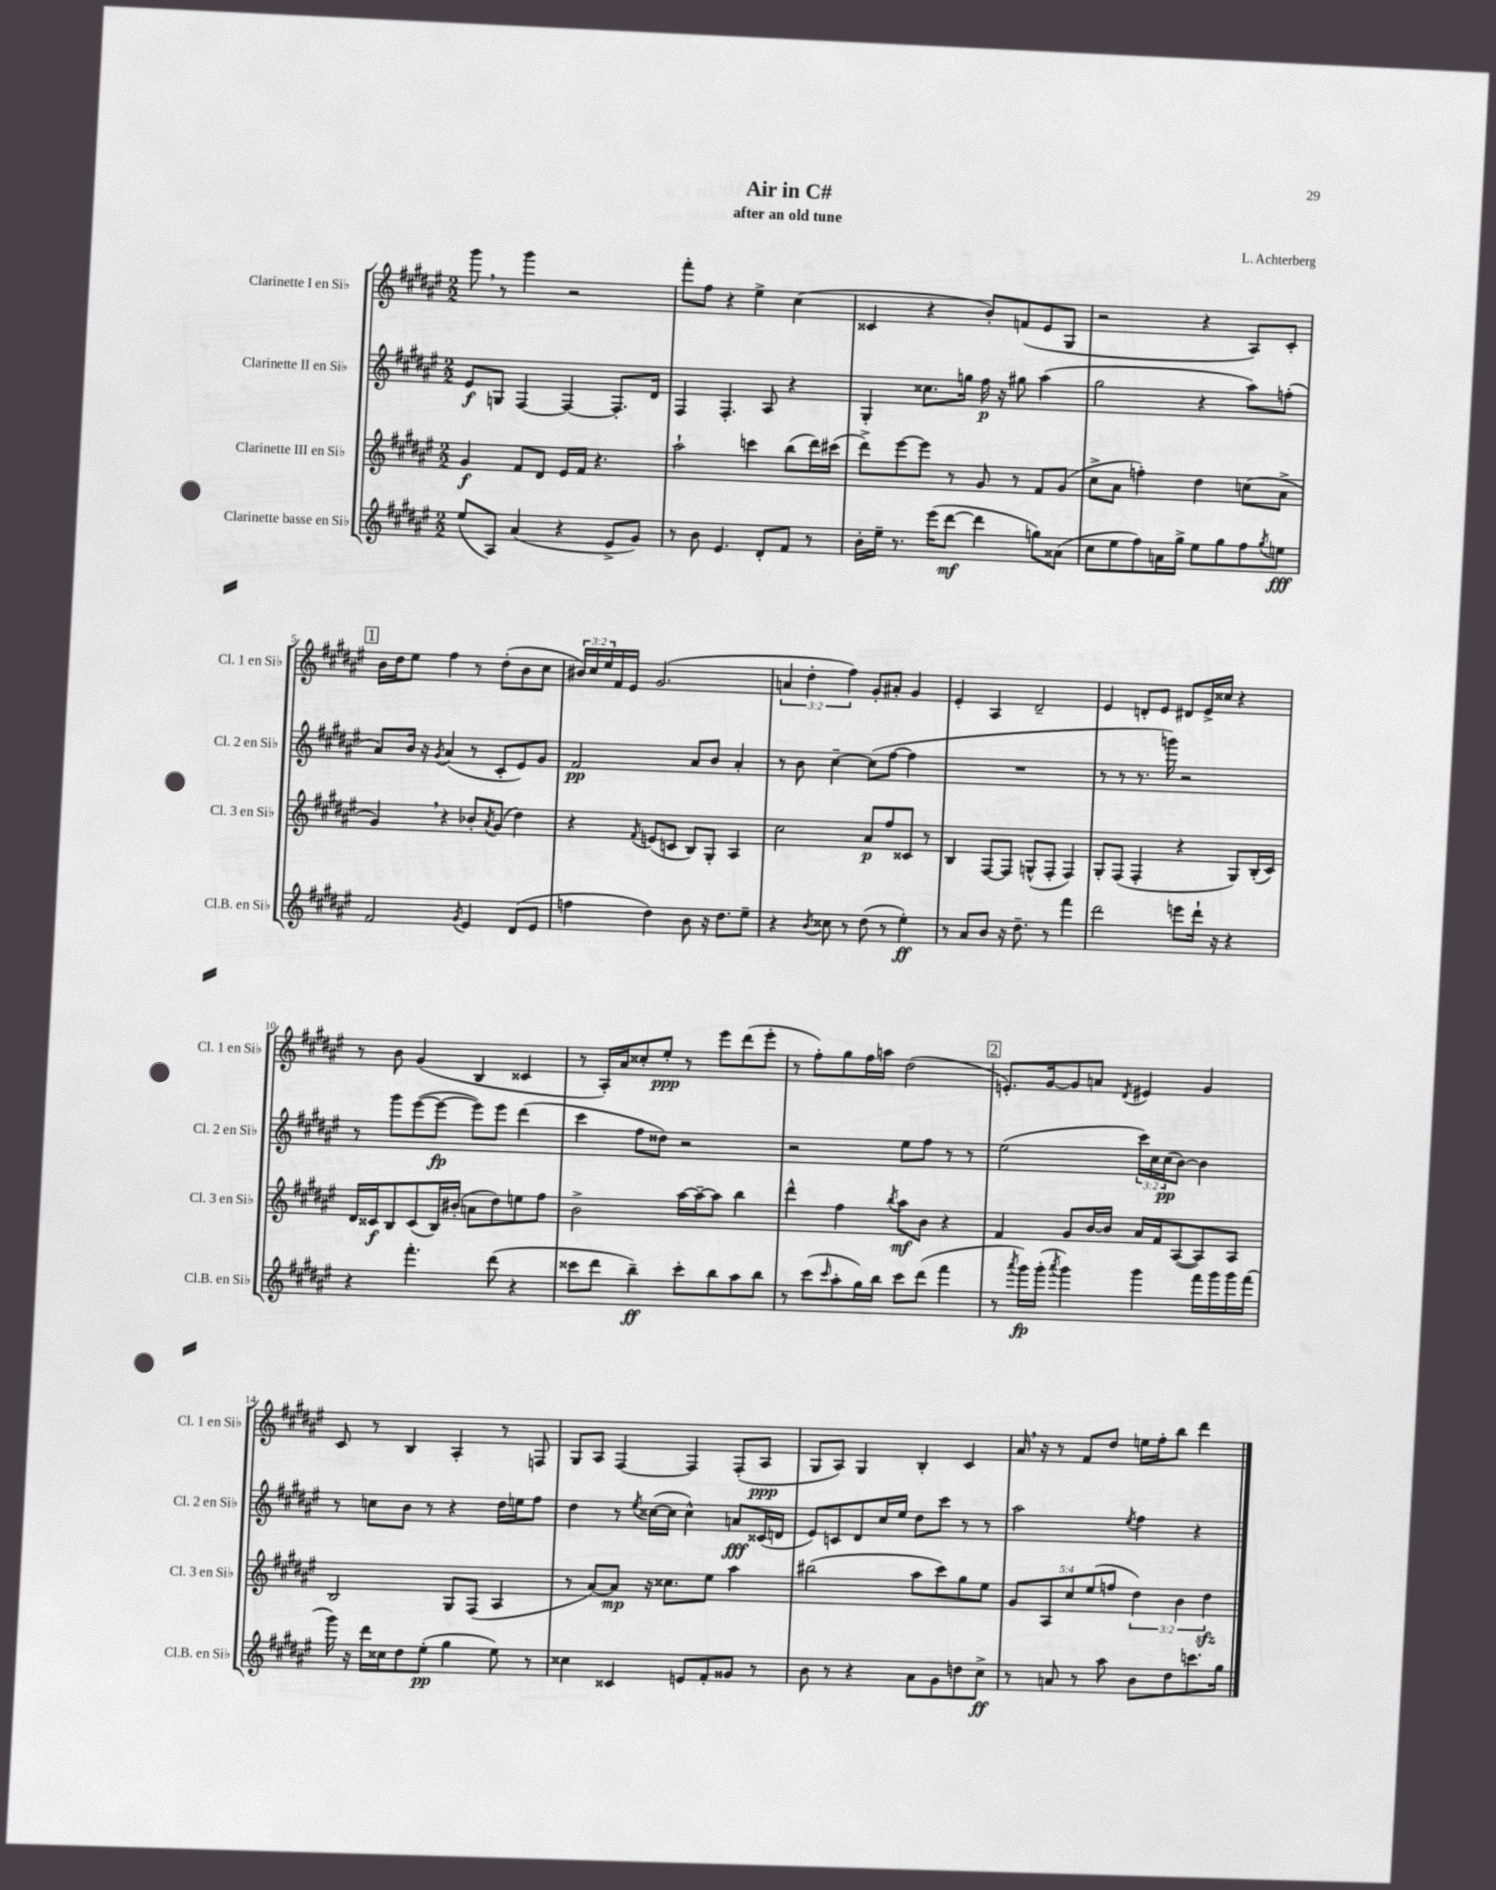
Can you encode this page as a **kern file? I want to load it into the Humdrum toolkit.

**kern	**dynam	**kern	**dynam	**kern	**dynam	**kern	**dynam
*part4	*part4	*part3	*part3	*part2	*part2	*part1	*part1
*staff4	*staff4	*staff3	*staff3	*staff2	*staff2	*staff1	*staff1
*I"Clarinette basse en Si♭	*	*I"Clarinette III en Si♭	*	*I"Clarinette II en Si♭	*	*I"Clarinette I en Si♭	*
*I'Cl.B. en Si♭	*	*I'Cl. 3 en Si♭	*	*I'Cl. 2 en Si♭	*	*I'Cl. 1 en Si♭	*
*clefG2	*	*clefG2	*	*clefG2	*	*clefG2	*
*k[f#c#g#d#a#e#]	*	*k[f#c#g#d#a#e#]	*	*k[f#c#g#d#a#e#]	*	*k[f#c#g#d#a#e#]	*
*M2/2	*	*M2/2	*	*M2/2	*	*M2/2	*
=1	=1	=1	=1	=1	=1	=1	=1
(8ee#/L	.	4g#/	f	8e#/L	f	8ggg#,\	.
8A#/J)	.	.	.	8Gn/J	.	8r	.
(4a#/	.	8f#/L	.	[4F#/	.	4ggg#\	.
.	.	8d#/J	.	.	.	.	.
4r	.	16e#/LL	.	4F#/_	.	2r	.
.	.	16f#/JJ	.	.	.	.	.
.	.	4.r	.	.	.	.	.
8e#^/L	.	.	.	8.F#'/L]	.	.	.
8g#/J)	.	.	.	.	.	.	.
.	.	.	.	16d#/Jk	.	.	.
=2	=2	=2	=2	=2	=2	=2	=2
8r	.	2aa#`\	.	4F#/	.	8fff#'\L	.
8b\	.	.	.	.	.	8ff#\J	.
4.e#/	.	.	.	4.F#'/	.	4r	.
.	.	4cccn\	.	.	.	4ee#^\	.
8d#'/L	.	.	.	8A#/	.	.	.
8f#/J	.	(8bb\L	.	4r	.	(4cc#\	.
8r	.	16ddd#\L)	.	.	.	.	.
.	.	(16ccc#X\JJ	.	.	.	.	.
=3	=3	=3	=3	=3	=3	=3	=3
16b'\LL	.	8ddd#^\L)	.	4G#'/	.	4c##X/	.
16ee#~\JJ	.	.	.	.	.	.	.
8.r	.	[8eee#\	.	.	.	.	.
.	.	8eee#\J]	.	8.cc##X\L	.	4r	.
(16eee#\KL	.	.	.	.	.	.	.
[8ddd#\J	mf	8r	.	.	.	.	.
.	.	.	.	16ggn\Jk	.	.	.
4ddd#\]	.	8g#/	.	16ff#\	p	8b'/L)	.
.	.	.	.	16r	.	.	.
.	.	8r	.	8gg#X\	.	(8fn/	.
8ggn\L)	.	8f#/L	.	(4aa#\	.	8e#/	.
(8a##X\J	.	(8g#/J	.	.	.	8G#/J	.
=4	=4	=4	=4	=4	=4	=4	=4
8cc#\L	.	8cc#^\L	.	2gg#\	.	2r	.
8ee#\	.	8a#\J	.	.	.	.	.
8ff#\)	.	4ffn'\)	.	.	.	.	.
16an\L	.	.	.	.	.	.	.
16gg#^\JJ	.	.	.	.	.	.	.
8ee#\L	.	4dd#\	.	4r	.	4r	.
8gg#\	.	.	.	.	.	.	.
8ff#\	.	(8ccn\L	.	8aa#\L)	.	8A#/L)	.
8qgg#/	.	.	.	.	.	.	.
8een\J	fff	8a#^\J	.	(8ffn'\J	.	8c#'/J	.
!!LO:LB:g=z
!!LO:REH:place=s1:t=1
=5	=5	=5	=5	=5	=5	=5	=5
2f#/	.	4g#,/)	.	8a#/L)	.	16b\LL	.
.	.	.	.	.	.	16dd#\J	.
.	.	.	.	16b/Jk	.	8ee#\J	.
.	.	.	.	16r	.	.	.
.	.	.	.	8qg#/	.	.	.
.	.	4r	.	(4a#/	.	4ff#\	.
8qg#/	.	.	.	.	.	.	.
4e#/	.	8b-X'/L	.	8r	.	8r	.
.	.	8qa#/	.	.	.	.	.
.	.	(8g#/J	.	8c#'/L	.	(8dd#'\L	.
(8d#/L	.	4dd#\)	.	8e#/)	.	8b\	.
8e#/J	.	.	.	8g#/J	.	8cc#\J	.
=6	=6	=6	=6	=6	=6	=6	=6
4ffn\	.	4r	.	2f#/	pp	24b#X/LL)	.
.	.	.	.	.	.	24cc#/	.
.	.	.	.	.	.	24ee#/	.
.	.	.	.	.	.	16f#/	.
.	.	.	.	.	.	16e#/JJ	.
.	.	8qf#/	.	.	.	.	.
4dd#\)	.	(8en/L	.	.	.	(2.g#/	.
.	.	8cn/J	.	.	.	.	.
8b\	.	8B/L)	.	8a#/L	.	.	.
16r	.	8G#'/J	.	8b/J	.	.	.
8.dd#\L	.	.	.	.	.	.	.
.	.	4A#/	.	4a#'/	.	.	.
8ee#~\J	.	.	.	.	.	.	.
=7	=7	=7	=7	=7	=7	=7	=7
4r	.	2cc#\	.	8r	.	6an/	.
.	.	.	.	8b\	.	.	.
.	.	.	.	.	.	6dd#'\	.
8qb/	.	.	.	.	.	.	.
8cc##X\	.	.	.	[4cc#~\	.	.	.
.	.	.	.	.	.	6ff#\)	.
8r	.	.	.	.	.	.	.
(8dd#\	.	8a#/L	p	(8cc#\L]	.	8g#'/L	.
8r	.	8ff#/	.	[8ff#\J	.	8a#X'/J	.
4ee#'\)	ff	8c##X/J	.	4ff#\]	.	4g#/	.
.	.	8r	.	.	.	.	.
=8	=8	=8	=8	=8	=8	=8	=8
8r	.	4B/	.	1r	.	4e#'/	.
8a#/L	.	.	.	.	.	.	.
8b/J	.	[8F#/L	.	.	.	4A#/	.
16r	.	8F#/J]	.	.	.	.	.
8.dd#~\	.	.	.	.	.	.	.
.	.	(8Gn^^/L	.	.	.	2d#~/	.
8r	.	8F#'/J	.	.	.	.	.
4fff#\	.	4F#/)	.	.	.	.	.
=9	=9	=9	=9	=9	=9	=9	=9
2ddd#\	.	8G#'/L	.	8r	.	4e#/	.
.	.	(8F#/J	.	8r	.	.	.
.	.	4F#'/	.	8.r	.	8dn'/L	.
.	.	.	.	.	.	8e#/J	.
.	.	.	.	16gggn\)	.	.	.
8eeen\L	.	4r	.	2r	.	8d#X/L	.
16ddd#`\Jk	.	.	.	.	.	16e#^/L	.
16r	.	.	.	.	.	16cc##X/JJ	.
4r	.	8G#/L)	.	.	.	4r	.
.	.	(16B'/L	.	.	.	.	.
.	.	16c#/JJ)	.	.	.	.	.
!!LO:LB:g=z
=10	=10	=10	=10	=10	=10	=10	=10
4r	.	16d#/LL	.	8r	.	8r	.
.	.	16c##X/J	f	.	.	.	.
.	.	8B/	.	8ggg#\L	.	8b\	.
4.fff#'\	.	(8c##/	.	([8eee#\	.	(4g#/	.
.	.	16B/L)	.	8eee#\J_	fp	.	.
.	.	(16b#X'/JJ	.	.	.	.	.
.	.	8an\L	.	8eee#\L])	.	4B/	.
(8ddd#\	.	8dd#\)	.	8eee#\J	.	.	.
4r	.	8een\	.	(4ddd#\	.	4c##X/	.
.	.	8ff#\J	.	.	.	.	.
=11	=11	=11	=11	=11	=11	=11	=11
8ccc##X\L	.	2b^\	.	4ccc#\	.	8r	.
8ddd#\J	.	.	.	.	.	16A#'/LL)	.
.	.	.	.	.	.	16a#/J	.
4bb~\)	ff	.	.	8ff#\L	.	8cc##X'/	.
.	.	.	.	8dd##X\J)	.	8ee#'/J	ppp
8ccc##'\L	.	[16aa#\LL	.	2r	.	8r	.
.	.	16aa#~\J_	.	.	.	.	.
8bb\	.	8aa#\J]	.	.	.	8eee#\L	.
8aa#\	.	4bb\	.	.	.	(8ddd#\	.
8bb\J	.	.	.	.	.	8eee#'\J	.
=12	=12	=12	=12	=12	=12	=12	=12
8r	.	4ddd#^^\	.	2r	.	8r	.
(8ccc#\L	.	.	.	.	.	8ff#'\L)	.
16qqccc#/	.	.	.	.	.	.	.
8aa#'\	.	4ff#\	.	.	.	8gg#\	.
16gg#\L)	.	.	.	.	.	16ff#\L	.
16bb\JJ	.	.	.	.	.	16aan\JJ	.
.	.	8qbb/	.	.	.	.	.
8ccc#\L	.	8aa#\L	mf	8ee#\L	.	(2dd#\	.
(8ddd#\J	.	8b\J	.	8ff#\J	.	.	.
4fff#\	.	4r	.	8r	.	.	.
.	.	.	.	8r	.	.	.
!!LO:REH:place=s1:t=2
=13	=13	=13	=13	=13	=13	=13	=13
8r	.	4f#/	.	(2ee#\	.	8.en'/L)	.
8qaaa#/	.	.	.	.	.	.	.
16ggg#\LL)	fp	.	.	.	.	.	.
(16ggg#'\JJ	.	.	.	.	.	[16g#/k	.
8qaaa#/	.	.	.	.	.	.	.
4ggg#\)	.	8g#/L	.	.	.	8g#/]	.
.	.	[16b/L	.	.	.	8an/J	.
.	.	16b/JJ]	.	.	.	.	.
.	.	.	.	.	.	8qd#/	.
4ggg#\	.	16a#/LL	.	24ccc#\LL)	.	4e#X/	.
.	.	.	.	24cc#\	.	.	.
.	.	16f#/J	.	.	.	.	.
.	.	.	.	(24cc#\J	pp	.	.
.	.	([8A#/	.	[8b\J)	.	.	.
16fff#\LL	.	8A#/])	.	4b\]	.	4g#/	.
16ggg#\	.	.	.	.	.	.	.
16ggg#\	.	8A#/J	.	.	.	.	.
(16fff#\JJ	.	.	.	.	.	.	.
!!LO:LB:g=z
=14	=14	=14	=14	=14	=14	=14	=14
16ggg#\)	.	2B/	.	8r	.	8c#/	.
16r	.	.	.	.	.	.	.
16ddd#\LL	.	.	.	8ccn\L	.	8r	.
16cc##X\J	.	.	.	.	.	.	.
8dd#\	.	.	.	8b\J	.	4B/	.
(8ee#'\J	pp	.	.	8r	.	.	.
4gg#\	.	8G#/L	.	4r	.	4A#'/	.
.	.	(8F#/J	.	.	.	.	.
8ee#\)	.	4A#/	.	16dd#\LL	.	8r	.
.	.	.	.	16een\J	.	.	.
8r	.	.	.	8ff#\J	.	8Fn/	.
=15	=15	=15	=15	=15	=15	=15	=15
4cc##X\	.	8r	.	4dd#\	.	8G#/L	.
.	.	[8a#/L)	.	.	.	8A#/J	.
4c##X/	.	8a#/J]	mp	8r	.	[4F#/	.
.	.	.	.	8qee#/	.	.	.
.	.	16r	.	([16cc##X\LL	.	.	.
.	.	8.cc##X\L	.	16cc##\JJ]	.	.	.
8en/L	.	.	.	4cc##^^\)	.	4F#/]	.
8f#'/	.	8ee#\J	.	.	.	.	.
8g##X/J	.	4aa#\	.	8an/L	fff	(8F#'/L	.
8r	.	.	.	(16c##X/L	.	8A#/J	ppp
.	.	.	.	16dn/JJ	.	.	.
=16	=16	=16	=16	=16	=16	=16	=16
8b\	.	(2bb#X\	.	8e#/L)	.	8G#/L	.
8r	.	.	.	8cn/	.	8A#/J)	.
4r	.	.	.	8d#/	.	4G#/	.
.	.	.	.	16cc#/L	.	.	.
.	.	.	.	16ee#/JJ	.	.	.
8a#\L	.	8aa#\L	.	8dd#\L	.	4B'/	.
8g#\	.	8ccc#\)	.	8ccc#\J	.	.	.
8ddn\	.	8gg#\	.	8r	.	4c#/	.
8cc#^\J	ff	8ee#\J	.	8r	.	.	.
=17	=17	=17	=17	=17	=17	=17	=17
8r	.	10g#/L	.	2aa#\	.	16a#,/	.
.	.	.	.	.	.	16r	.
.	.	10A#/	.	.	.	.	.
8an/	.	.	.	.	.	8r	.
.	.	10cc#/	.	.	.	.	.
8r	.	.	.	.	.	8f#/L	.
.	.	(10ee#/	.	.	.	.	.
8aa#\	.	.	.	.	.	8dd#/J	.
.	.	10ffn/J	.	.	.	.	.
.	.	.	.	8qee#/	.	.	.
8b\L	.	6dd#\)	.	4ff#\	.	16een\LL	.
.	.	.	.	.	.	16ff#'\J	.
8dd#\	.	.	.	.	.	8bb\J	.
.	.	6b\	.	.	.	.	.
8.cccn\	.	.	.	4r	.	4ddd#\	.
.	.	6dd#zz\	.	.	.	.	.
16gg#\Jk	.	.	.	.	.	.	.
==	==	==	==	==	==	==	==
*-	*-	*-	*-	*-	*-	*-	*-
